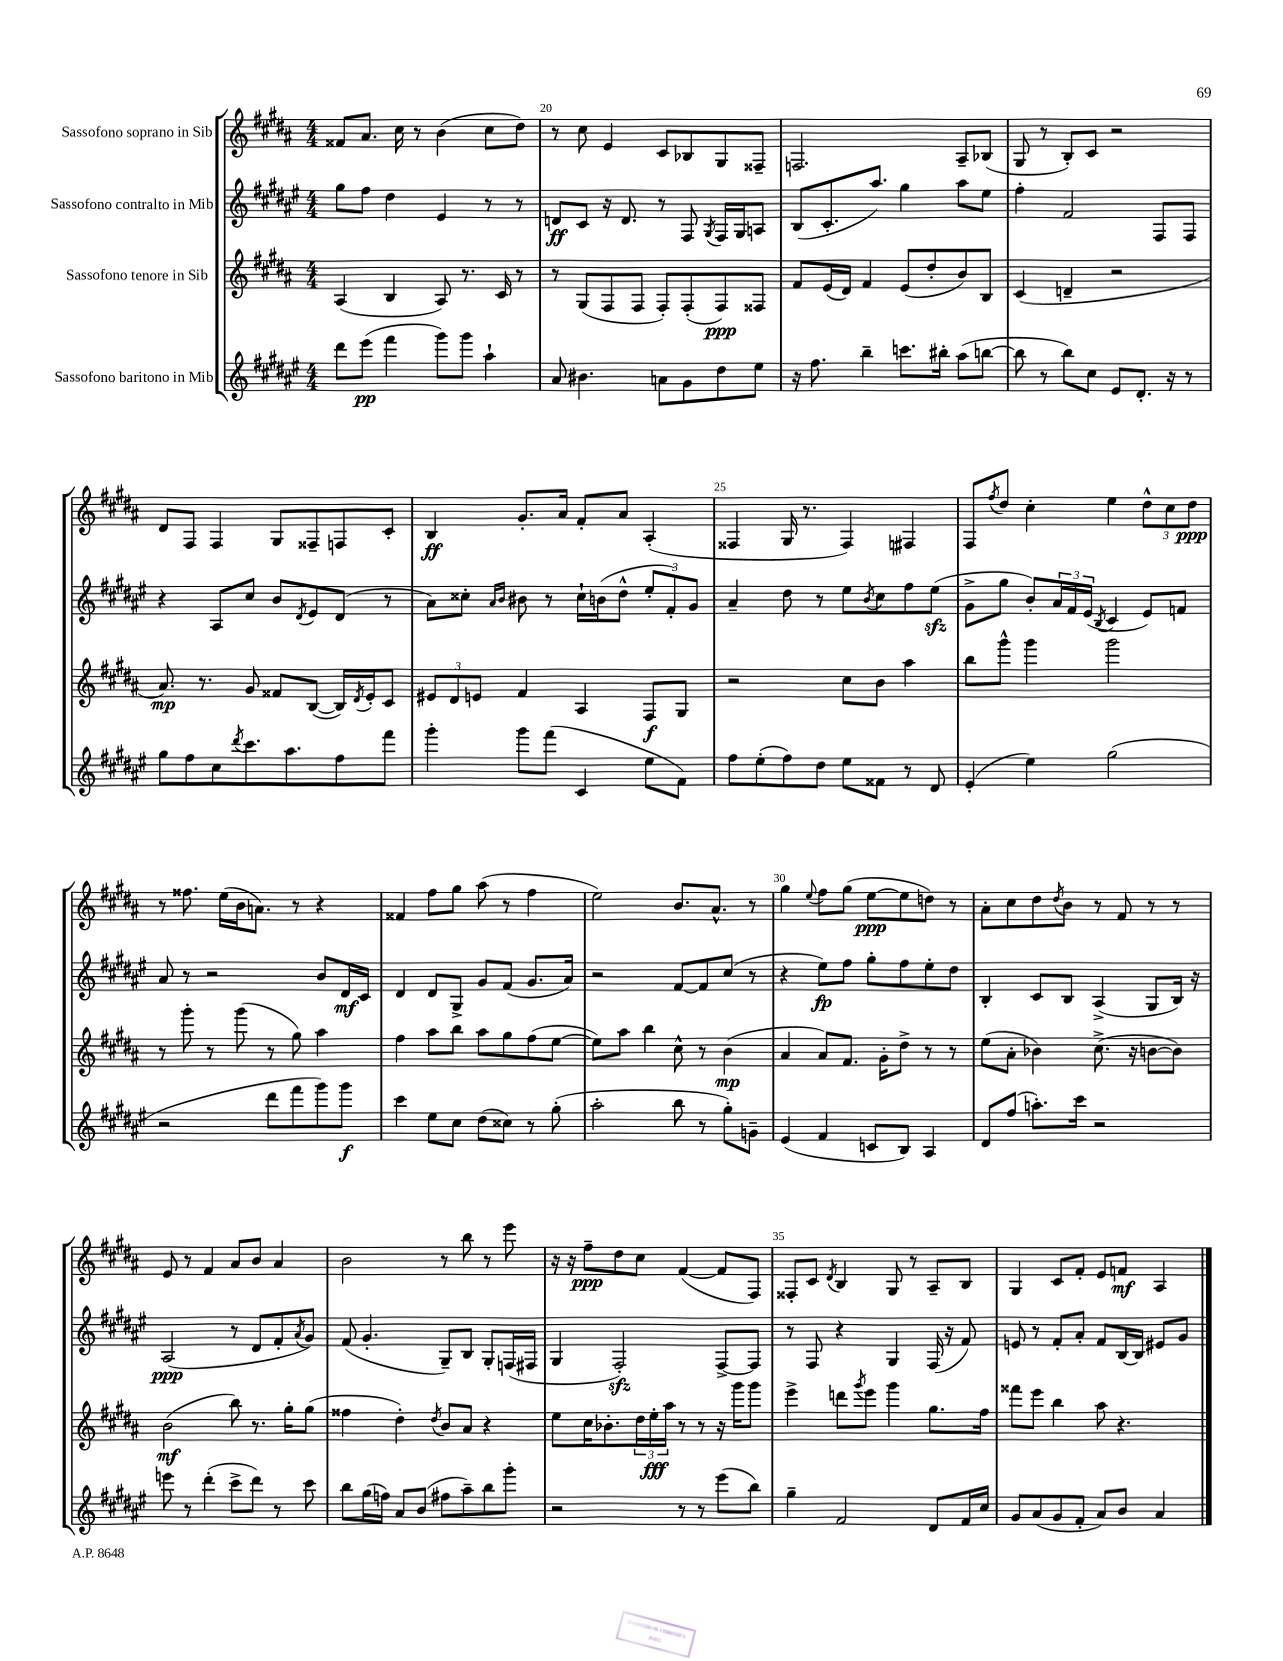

**kern	**dynam	**kern	**dynam	**kern	**dynam	**kern	**dynam
*part4	*part4	*part3	*part3	*part2	*part2	*part1	*part1
*staff4	*staff4	*staff3	*staff3	*staff2	*staff2	*staff1	*staff1
*I"Sassofono baritono in Mib	*	*I"Sassofono tenore in Sib	*	*I"Sassofono contralto in Mib	*	*I"Sassofono soprano in Sib	*
*clefG2	*	*clefG2	*	*clefG2	*	*clefG2	*
*k[f#c#g#d#a#e#]	*	*k[f#c#g#d#a#]	*	*k[f#c#g#d#a#e#]	*	*k[f#c#g#d#a#]	*
*M4/4	*	*M4/4	*	*M4/4	*	*M4/4	*
=19	=19	=19	=19	=19	=19	=19	=19
8ddd#\L	.	(4A#/	.	8gg#\L	.	8f##X/L	.
(8eee#\J	pp	.	.	8ff#\J	.	8.a#/J	.
4fff#\	.	4B/	.	4dd#\	.	.	.
.	.	.	.	.	.	16cc#\	.
.	.	.	.	.	.	8r	.
8ggg#\L)	.	8A#/)	.	4e#/	.	(4b\	.
8ggg#\J	.	8.r	.	.	.	.	.
4aa#`\	.	.	.	8r	.	8cc#\L	.
.	.	16c#/	.	.	.	.	.
.	.	8r	.	8r	.	8dd#\J)	.
=20	=20	=20	=20	=20	=20	=20	=20
8a#/	.	8r	.	8dn/L	ff	8r	.
4.b#X\	.	(8G#/L	.	8c#/J	.	8cc#\	.
.	.	8F#/	.	16r	.	4e/	.
.	.	.	.	8.d/	.	.	.
.	.	8F#/J	.	.	.	.	.
8an\L	.	8F#'/L)	.	8r	.	8c#/L	.
8g#\	.	(8F#'/	.	8F#/	.	8B-X/	.
.	.	.	.	8qG#/	.	.	.
8dd#\	.	8F#/)	ppp	16F#/LL	.	8G#/	.
.	.	.	.	16G#/J	.	.	.
8ee#\J	.	8F##X/J	.	8An/J	.	8F##X~/J	.
=21	=21	=21	=21	=21	=21	=21	=21
16r	.	8f#/L	.	(8B/L	.	2.Fn/	.
8.ff#\	.	.	.	.	.	.	.
.	.	(16e/L	.	8.c#'/	.	.	.
.	.	16d#/JJ)	.	.	.	.	.
4bb~\	.	4f#/	.	.	.	.	.
.	.	.	.	8.aa#/J)	.	.	.
8.cccn\L	.	(8e/L	.	4gg#\	.	.	.
.	.	8dd#'/	.	.	.	.	.
16bb#X'\Jk	.	.	.	.	.	.	.
(8aa#\L	.	8b/)	.	8aa#\L	.	8A#~/L	.
[8bbn\J	.	8B/J	.	8ee#\J	.	(8B-X/J	.
=22	=22	=22	=22	=22	=22	=22	=22
8bb\]	.	(4c#/	.	4ff#'\	.	8G#/	.
8r	.	.	.	.	.	8r	.
8bb\L)	.	4dn~/	.	2f#/	.	8B'/L)	.
8cc#\J	.	.	.	.	.	8c#/J	.
8e#/L	.	2r	.	.	.	2r	.
8.d#'/J	.	.	.	.	.	.	.
.	.	.	.	8F#/L	.	.	.
16r	.	.	.	.	.	.	.
8r	.	.	.	8F#/J	.	.	.
!!LO:LB:g=z
=23	=23	=23	=23	=23	=23	=23	=23
8gg#\L	.	8.a#/)	mp	4r	.	8d#/L	.
8ff#\	.	.	.	.	.	8F#/J	.
.	.	8.r	.	.	.	.	.
8cc#\	.	.	.	8A#/L	.	4F#/	.
8qddd#/	.	.	.	.	.	.	.
8.ccc#\	.	8g#/	.	8cc#/J	.	.	.
.	.	8f##X/L	.	8b/L	.	8G#/L	.
8.aa#\	.	.	.	.	.	.	.
.	.	.	.	8qd#/	.	.	.
.	.	([8B/J	.	8e#/	.	8F##X~/	.
8ff#\	.	16B/LL])	.	(8d#/J	.	8Fn/	.
.	.	8qd#/	.	.	.	.	.
.	.	16e'/J	.	.	.	.	.
8fff#\J	.	8c#/J	.	8r	.	8c#'/J	.
=24	=24	=24	=24	=24	=24	=24	=24
4ggg#'\	.	12e#X/L	.	8a#\L)	.	4B/	ff
.	.	12d#/	.	.	.	.	.
.	.	.	.	8cc##X'\J	.	.	.
.	.	12en/J	.	.	.	.	.
.	.	.	.	16qqa#/LL	.	.	.
.	.	.	.	16qqb/JJ	.	.	.
8ggg#\L	.	4f#/	.	8b#X\	.	8.g#'/L	.
(8fff#\J	.	.	.	8r	.	.	.
.	.	.	.	.	.	16a#/Jk	.
4c#/	.	4A#/	.	16cc##`\LL	.	8f#'/L	.
.	.	.	.	(16bn\J	.	.	.
.	.	.	.	8dd#^^\J	.	8a#/J	.
8ee#\L	.	8F#/L	f	12ee#'/L	.	(4A#'/	.
.	.	.	.	12f#'/)	.	.	.
8f#\J)	.	8G#/J	.	.	.	.	.
.	.	.	.	12g#/J	.	.	.
=25	=25	=25	=25	=25	=25	=25	=25
8ff#\L	.	2r	.	4a#~/	.	4F##X/	.
(8ee#'\	.	.	.	.	.	.	.
8ff#\)	.	.	.	8dd#\	.	16G#/	.
.	.	.	.	.	.	8.r	.
8dd#\J	.	.	.	8r	.	.	.
8ee#\L	.	8cc#\L	.	8ee#\L	.	4F##/)	.
.	.	.	.	8qb/	.	.	.
8f##X\J	.	8b\J	.	8cc#\	.	.	.
8r	.	4aa#\	.	8ff#\	.	4F#X/	.
8d#/	.	.	.	(8ee#zz\J	.	.	.
=26	=26	=26	=26	=26	=26	=26	=26
(4e#'/	.	8bb\L	.	8g#^\L	.	8F#/L	.
.	.	.	.	.	.	8qff#/	.
.	.	8ggg#^^\J	.	8gg#\J	.	8dd#/J	.
4ee#\)	.	4ggg#\	.	8b'/L)	.	4cc#'\	.
.	.	.	.	24a#/L	.	.	.
.	.	.	.	24f#/	.	.	.
.	.	.	.	(24e#/JJ	.	.	.
.	.	.	.	8qB/	.	.	.
(2gg#\	.	2ggg#\	.	4c#/	.	4ee\	.
.	.	.	.	8e#/L)	.	12dd#^^\L	.
.	.	.	.	.	.	12cc#\	.
.	.	.	.	8fn/J	.	.	.
.	.	.	.	.	.	12dd#\J	ppp
!!LO:LB:g=z
=27	=27	=27	=27	=27	=27	=27	=27
2r	.	8r	.	8a#/	.	8r	.
.	.	8ggg#'\	.	8r	.	8.ff##X\	.
.	.	8r	.	2r	.	.	.
.	.	.	.	.	.	(16ee\LL	.
.	.	(8ggg#\	.	.	.	16b\J	.
.	.	.	.	.	.	8.an\J)	.
8ddd#\L	.	8r	.	.	.	.	.
8fff#\	.	8gg#\)	.	.	.	8r	.
8ggg#\)	.	4aa#\	.	8b/L	.	4r	.
8ggg#\J	f	.	.	16d#/L	mf	.	.
.	.	.	.	16c#/JJ	.	.	.
=28	=28	=28	=28	=28	=28	=28	=28
4ccc#\	.	4ff#\	.	4d#/	.	4f##X/	.
8ee#\L	.	8aa#\L	.	8d#/L	.	8ff#\L	.
8cc#\J	.	8bb\J	.	8G#^/J	.	8gg#\J	.
(8dd#\L	.	8aa#\L	.	8g#/L	.	(8aa#\	.
8cc##X\J)	.	8gg#\	.	(8f#/J	.	8r	.
8r	.	(8ff#\	.	8.g#/L	.	4ff#\	.
(8gg#'\	.	[8ee\J	.	.	.	.	.
.	.	.	.	16a#/Jk)	.	.	.
=29	=29	=29	=29	=29	=29	=29	=29
2aa#'\	.	8ee\L])	.	2r	.	2ee\)	.
.	.	8aa#\J	.	.	.	.	.
.	.	4bb\	.	.	.	.	.
8bb\	.	8cc#^^\	.	[8f#/L	.	8.b/L	.
8r	.	8r	.	8f#/]	.	.	.
.	.	.	.	.	.	8.a#^^/J	.
8gg#'\L)	.	(4b\	mp	(8cc#/J	.	.	.
8gn~\J	.	.	.	8r	.	8r	.
=30	=30	=30	=30	=30	=30	=30	=30
(4e#/	.	4a#/	.	4r	.	4gg#\	.
.	.	.	.	.	.	8qqee/	.
4f#/	.	8a#/L)	.	8ee#\L)	fp	8ff#\L	.
.	.	8.f#/J	.	8ff#\J	.	(8gg#\J	.
8cn/L	.	.	.	8gg#'\L	.	[8ee\L	ppp
.	.	16g#'\KL	.	.	.	.	.
8B/J)	.	8dd#^\J	.	8ff#\	.	8ee\]	.
4A#/	.	8r	.	8ee#'\	.	8ddn\J)	.
.	.	8r	.	8dd#\J	.	8r	.
=31	=31	=31	=31	=31	=31	=31	=31
8d#/L	.	(8ee\L	.	4B'/	.	8a#'\L	.
(8ff#/J	.	8a#'\J	.	.	.	8cc#\	.
8.aan'\L)	.	4b-X\)	.	8c#/L	.	8dd#\	.
.	.	.	.	.	.	8qdd#/	.
.	.	.	.	8B/J	.	8b\J	.
16ccc#\Jk	.	.	.	.	.	.	.
2r	.	(8.cc#^\	.	(4A#^/	.	8r	.
.	.	.	.	.	.	8f#/	.
.	.	16r	.	.	.	.	.
.	.	[8bn\L	.	8G#/L	.	8r	.
.	.	8b\J])	.	16B/Jk)	.	8r	.
.	.	.	.	16r	.	.	.
!!LO:LB:g=z
=32	=32	=32	=32	=32	=32	=32	=32
8eeen\	.	(2b\	mf	(2A#/	ppp	8e/	.
8r	.	.	.	.	.	8r	.
(4ddd#'\	.	.	.	.	.	4f#/	.
8ccc#^\L	.	8bb\)	.	8r	.	8a#/L	.
8ddd#\J)	.	8.r	.	8d#/L	.	8b/J	.
8r	.	.	.	8f#'/	.	4a#/	.
.	.	16gg#'\KL	.	.	.	.	.
.	.	.	.	8qa#/	.	.	.
8ccc#\	.	(8gg#\J	.	8g#/J)	.	.	.
=33	=33	=33	=33	=33	=33	=33	=33
8bb\L	.	4ff##X\	.	(8f#/	.	2b\	.
(16gg#\L	.	.	.	4.g#'/	.	.	.
16ffn\JJ)	.	.	.	.	.	.	.
8a#/L	.	4dd#'\)	.	.	.	.	.
(8b/J	.	.	.	.	.	.	.
.	.	8qdd#/	.	.	.	.	.
8ff#X\L	.	8b/L	.	8G#~/L)	.	8r	.
8aa#~\)	.	8a#/J	.	8B/J	.	8bb\	.
8bb\	.	4r	.	8G#'/L	.	8r	.
8ggg#'\J	.	.	.	(16Fn/L	.	8eee\	.
.	.	.	.	16F#X/JJ	.	.	.
=34	=34	=34	=34	=34	=34	=34	=34
2r	.	8ee\L	.	4G#/	.	16r	.
.	.	.	.	.	.	16r	.
.	.	16cc#\K	.	.	.	8ff#~\L	ppp
.	.	8.b-X'\	.	.	.	.	.
.	.	.	.	2F#zz'/)	.	8dd#\	.
.	.	24dd#\L	.	.	.	8cc#\J	.
.	.	24ee'\	fff	.	.	.	.
.	.	24aa#\JJ	.	.	.	.	.
8r	.	8r	.	.	.	([4f#/	.
8r	.	8r	.	.	.	.	.
(8eee#\L	.	16r	.	[8F#^/L	.	8f#/L]	.
.	.	16ggg#\KL	.	.	.	.	.
8bb\J)	.	8ggg#\J	.	8F#/J]	.	8F#/J)	.
=35	=35	=35	=35	=35	=35	=35	=35
4gg#~\	.	4eee^\	.	8r	.	8F##X'/L	.
.	.	.	.	8F#/	.	8c#/J	.
.	.	.	.	.	.	8qd#/	.
2f#/	.	8dddn\L	.	4r	.	4B/	.
.	.	8qggg#/	.	.	.	.	.
.	.	8eee\J	.	.	.	.	.
.	.	4ggg#\	.	4G#/	.	8G#/	.
.	.	.	.	.	.	8r	.
8d#/L	.	8.gg#\L	.	(16F#/	.	8A#~/L	.
.	.	.	.	16r	.	.	.
16f#/L	.	.	.	8f#/)	.	8B/J	.
16cc#/JJ	.	16ff#\Jk	.	.	.	.	.
=36	=36	=36	=36	=36	=36	=36	=36
8g#/L	.	8fff##X\L	.	8en/	.	4G#/	.
(8a#/	.	8eee\J	.	8r	.	.	.
8g#/	.	4bb\	.	8f#'/L	.	8c#/L	.
8f#'/J	.	.	.	8a#'/J	.	8f#'/J	.
8a#/L)	.	8aa#\	.	8f#/L	.	8e/L	.
8b/J	.	4.r	.	[16B/L	.	8fn/J	mf
.	.	.	.	16B/JJ]	.	.	.
4a#/	.	.	.	8e#X/L	.	4A#/	.
.	.	.	.	8g#/J	.	.	.
==	==	==	==	==	==	==	==
*-	*-	*-	*-	*-	*-	*-	*-
